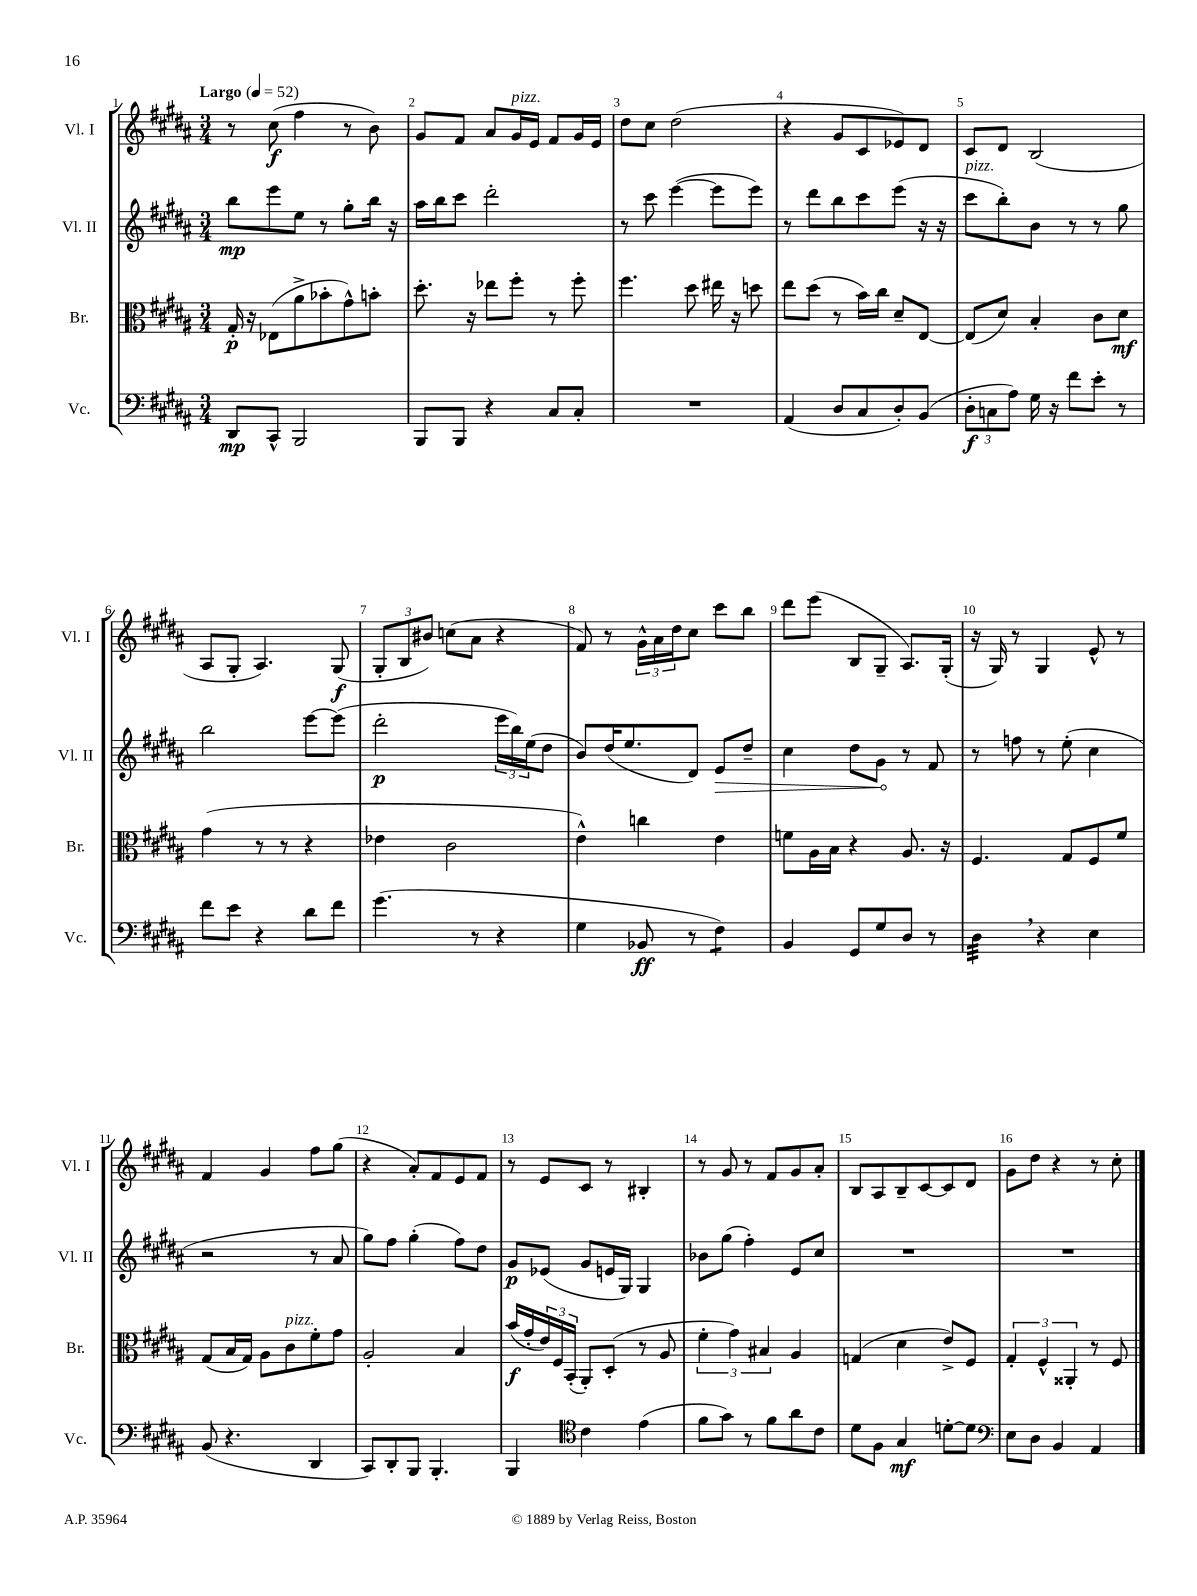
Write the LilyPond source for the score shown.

<<
\new StaffGroup <<
\new Staff = "s0" \with { instrumentName = "Vl. I" shortInstrumentName = "Vl. I" } {
    \clef treble \key b \major \numericTimeSignature \time 3/4 \tempo "Largo" 4 = 52
    r8 cis''8\f( fis''4 r8 b'8) |
    gis'8 fis'8 ais'8 gis'16^\markup { \italic "pizz." } e'16 fis'8 gis'16 e'16 |
    dis''8 cis''8 dis''2( |
    r4 gis'8 cis'8 ees'8) dis'8 |
    cis'8 dis'8 b2( |
    ais8 gis8-. ais4.) gis8\f( |
    \tuplet 3/2 { gis8-. b8 bis'8) } c''8( ais'8 r4 |
    fis'8) r8 \tuplet 3/2 { gis'16-^ ais'16 dis''16 } cis''8 cis'''8 b''8 |
    dis'''8 e'''8( b8 gis8-- ais8.) gis16-.( |
    r16 gis16) r8 gis4 e'8-^ r8 |
    fis'4 gis'4 fis''8 gis''8( |
    r4 ais'8-.) fis'8 e'8 fis'8 |
    r8 e'8 cis'8 r8 bis4-. |
    r8 gis'8 r8 fis'8 gis'8 ais'8-. |
    b8 ais8 b8-- cis'8~ cis'8 dis'8 |
    gis'8 dis''8 r4 r8 cis''8-. \bar "|." |
}
\new Staff = "s1" \with { instrumentName = "Vl. II" shortInstrumentName = "Vl. II" } {
    \clef treble \key b \major \numericTimeSignature \time 3/4
    b''8\mp e'''8 e''8 r8 gis''8-. b''16 r16 |
    ais''16 b''16 cis'''8 dis'''2-. |
    r8 cis'''8 e'''4~( e'''8 e'''8) |
    r8 dis'''8 b''8 cis'''8 e'''8( r16 r16 |
    cis'''8^\markup { \italic "pizz." } b''8-.) b'8 r8 r8 gis''8 |
    b''2 e'''8~ e'''8( |
    dis'''2-.\p \tuplet 3/2 { e'''16 b''16) e''16( } dis''8 |
    b'8) dis''16( e''8. dis'8) \once \override Hairpin.circled-tip = ##t e'8\> dis''8-- |
    cis''4 dis''8 gis'8\! r8 fis'8 |
    r8 f''8 r8 e''8-.( cis''4 |
    r2 r8 ais'8 |
    gis''8) fis''8 gis''4-.( fis''8) dis''8 |
    gis'8\p ees'8( gis'8 e'16 gis16) gis4 |
    bes'8 gis''8( fis''4-.) e'8 cis''8 |
    R2. |
    R2. \bar "|." |
}
\new Staff = "s2" \with { instrumentName = "Br." shortInstrumentName = "Br." } {
    \clef alto \key b \major \numericTimeSignature \time 3/4
    gis16-.\p r16 ees8( ais'8-> bes'8-. gis'8-^) b'8-. |
    dis''8.-. r16 ees''8 fis''8-. r8 fis''8-. |
    fis''4. dis''8 eis''16 r16 d''8 |
    e''8 dis''8( r8 b'16) cis''16 dis'8-- e8~ |
    e8( dis'8) b4-. cis'8 dis'8\mf |
    gis'4( r8 r8 r4 |
    ees'4 cis'2 |
    e'4-^) c''4 e'4 |
    f'8 ais16 b16 r4 ais8. r16 |
    fis4. gis8 fis8 fis'8 |
    gis8( b16 gis16) ais8 cis'8^\markup { \italic "pizz." } fis'8-. gis'8 |
    ais2-. b4 |
    b'16\f( gis'16-. \tuplet 3/2 { e'16) fis16 b,16-.( } ais,8-.) dis8-.( r8 ais8 |
    \tuplet 3/2 { fis'4-. gis'4) bis4 } ais4 |
    g4( dis'4 e'8->) fis8 |
    \tuplet 3/2 { gis4-. fis4-^ aisis,4-. } r8 fis8 \bar "|." |
}
\new Staff = "s3" \with { instrumentName = "Vc." shortInstrumentName = "Vc." } {
    \clef bass \key b \major \numericTimeSignature \time 3/4
    dis,8\mp cis,8-^ b,,2 |
    b,,8 b,,8 r4 cis8 cis8-. |
    R2. |
    ais,4( dis8 cis8 dis8-.) b,8( |
    \tuplet 3/2 { dis8-.\f c8 ais8) } gis16 r16 fis'8 e'8-. r8 |
    fis'8 e'8 r4 dis'8 fis'8 |
    gis'4.( r8 r4 |
    gis4 bes,8\ff r8 fis4:8) |
    b,4 gis,8 gis8 dis8 r8 |
    dis4:32 \breathe r4 e4 |
    b,8( r4. dis,4 |
    cis,8) dis,8-. b,,8 b,,4.-. |
    b,,4 \clef tenor cis'4 e'4( |
    fis'8 gis'8) r8 fis'8 ais'8 cis'8 |
    dis'8 fis8 gis4\mf d'8~-. d'8 |
    \clef bass e8 dis8 b,4 ais,4 \bar "|." |
}
>>
>>
\layout { \context { \Score \override BarNumber.break-visibility = ##(#f #t #t) barNumberVisibility = #all-bar-numbers-visible } }
